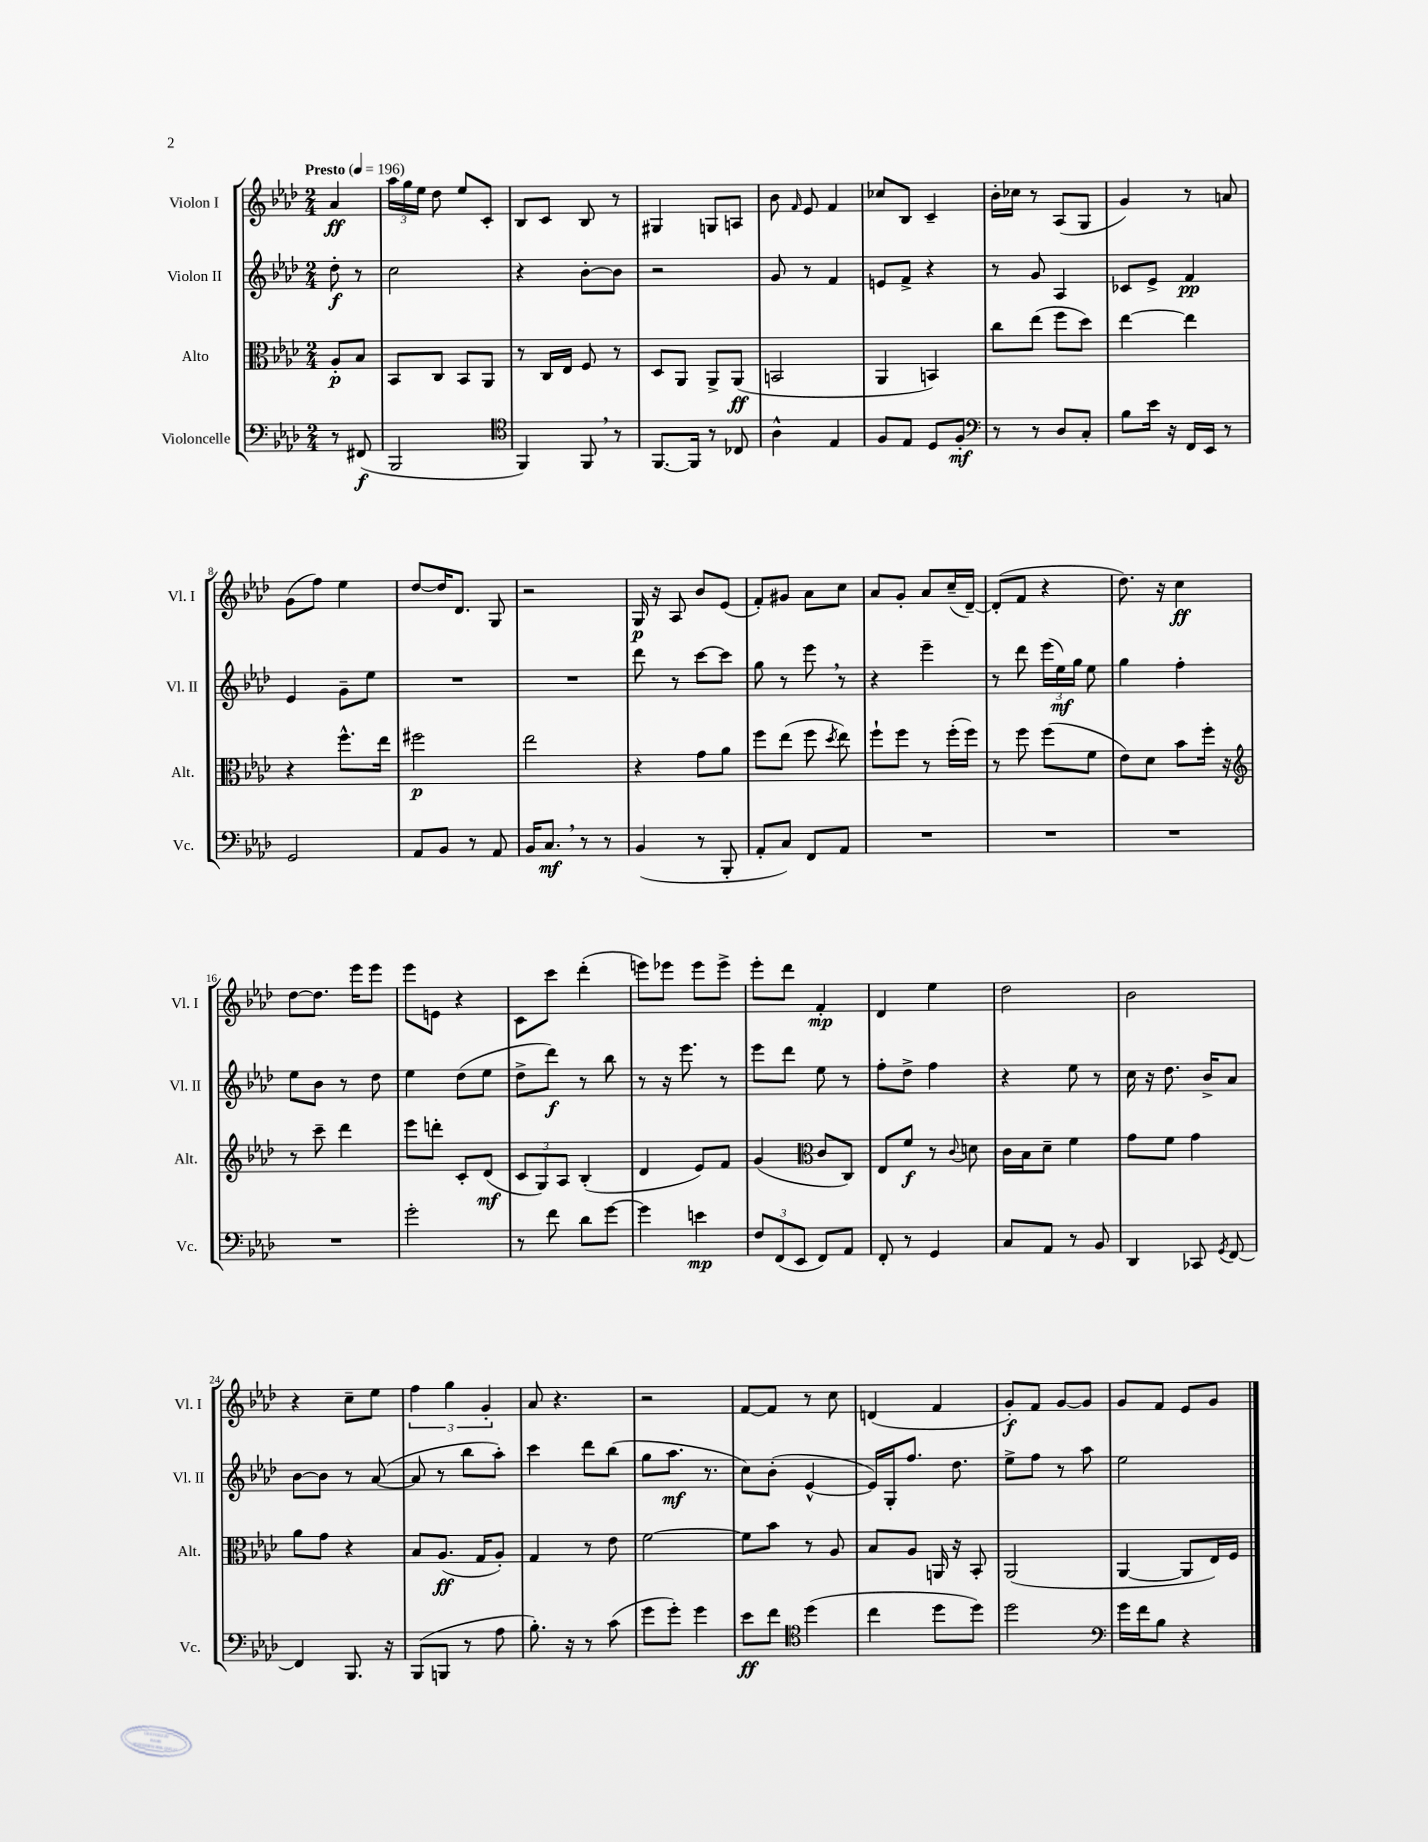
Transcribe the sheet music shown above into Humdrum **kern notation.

**kern	**dynam	**kern	**dynam	**kern	**dynam	**kern	**dynam
*part4	*part4	*part3	*part3	*part2	*part2	*part1	*part1
*staff4	*staff4	*staff3	*staff3	*staff2	*staff2	*staff1	*staff1
*I"Violoncelle	*	*I"Alto	*	*I"Violon II	*	*I"Violon I	*
*I'Vc.	*	*I'Alt.	*	*I'Vl. II	*	*I'Vl. I	*
*clefF4	*	*clefC3	*	*clefG2	*	*clefG2	*
*k[b-e-a-d-]	*	*k[b-e-a-d-]	*	*k[b-e-a-d-]	*	*k[b-e-a-d-]	*
*M2/4	*	*M2/4	*	*M2/4	*	*M2/4	*
*MM196	*	*MM196	*	*MM196	*	*MM196	*
=	=	=	=	=	=	=	=
!	!	!	!	!	!	!LO:TX:a:B:t=Presto	!
8r	.	8A-'/L	p	8dd-'\	f	4a-/	ff
(8FF#X/	f	8B-/J	.	8r	.	.	.
=1	=1	=1	=1	=1	=1	=1	=1
2BBB-/	.	8BB-/L	.	2cc\	.	24aa-\LL	.
.	.	.	.	.	.	24gg\	.
.	.	.	.	.	.	24ee-\JJ	.
.	.	8C/J	.	.	.	8dd-\	.
.	.	8BB-/L	.	.	.	8ee-/L	.
.	.	8AA-/J	.	.	.	8c'/J	.
=2	=2	=2	=2	=2	=2	=2	=2
*clefC4	*	*	*	*	*	*	*
4FF/)	.	8r	.	4r	.	8B-/L	.
.	.	16C/LL	.	.	.	8c/J	.
.	.	16E-/JJ	.	.	.	.	.
8FF,/	.	8F/	.	[8b-'\L	.	8B-/	.
8r	.	8r	.	8b-\J]	.	8r	.
=3	=3	=3	=3	=3	=3	=3	=3
[8.FF/L	.	8D-/L	.	2r	.	4G#X/	.
.	.	8AA-/J	.	.	.	.	.
16FF/Jk]	.	.	.	.	.	.	.
8r	.	8AA-^/L	.	.	.	8Gn/L	.
8C-X/	.	(8AA-/J	ff	.	.	8An/J	.
=4	=4	=4	=4	=4	=4	=4	=4
4A-^^\	.	2BBn/	.	8g/	.	8b-\	.
.	.	.	.	.	.	16qqf/	.
.	.	.	.	8r	.	8e-/	.
4E-/	.	.	.	4f/	.	4f/	.
=5	=5	=5	=5	=5	=5	=5	=5
8F/L	.	4AA-/	.	8en/L	.	8cc-X/L	.
8E-/J	.	.	.	8f^/J	.	8B-/J	.
8D-/L	.	4BBn/)	.	4r	.	4c~/	.
8F'/J	mf	.	.	.	.	.	.
=6	=6	=6	=6	=6	=6	=6	=6
*clefF4	*	*	*	*	*	*	*
8r	.	8cc\L	.	8r	.	16b-'\LL	.
.	.	.	.	.	.	16cc-X\JJ	.
8r	.	(8ee-\J	.	8g/	.	8r	.
8D-/L	.	8ff\L	.	4A-/	.	(8A-/L	.
8C'/J	.	8dd-\J)	.	.	.	8G/J	.
=7	=7	=7	=7	=7	=7	=7	=7
8B-\L	.	[4ee-\	.	8c-X/L	.	4g/)	.
16e-\Jk	.	.	.	8e-^/J	.	.	.
16r	.	.	.	.	.	.	.
16FF/LL	.	4ee-\]	.	4f/	pp	8r	.
16EE-/JJ	.	.	.	.	.	.	.
8r	.	.	.	.	.	8an/	.
!!LO:LB:g=z
=8	=8	=8	=8	=8	=8	=8	=8
2GG/	.	4r	.	4e-/	.	(8g\L	.
.	.	.	.	.	.	8ff\J)	.
.	.	8.ff^^\L	.	8g~\L	.	4ee-\	.
.	.	.	.	8ee-\J	.	.	.
.	.	16ee-\Jk	.	.	.	.	.
=9	=9	=9	=9	=9	=9	=9	=9
8AA-/L	.	2ff#X\	p	2r	.	[8dd-/L	.
8BB-/J	.	.	.	.	.	16dd-/K]	.
.	.	.	.	.	.	8.d-/J	.
8r	.	.	.	.	.	.	.
8AA-/	.	.	.	.	.	8G/	.
=10	=10	=10	=10	=10	=10	=10	=10
16BB-/KL	.	2ee-\	.	2r	.	2r	.
8.C,/J	mf	.	.	.	.	.	.
8r	.	.	.	.	.	.	.
8r	.	.	.	.	.	.	.
=11	=11	=11	=11	=11	=11	=11	=11
(4BB-/	.	4r	.	8ddd-\	.	16G/	p
.	.	.	.	.	.	16r	.
.	.	.	.	8r	.	8A-/	.
8r	.	8g\L	.	[8ccc\L	.	8b-/L	.
8BBB-'/	.	8a-\J	.	8ccc\J]	.	(8e-/J	.
=12	=12	=12	=12	=12	=12	=12	=12
8AA-'/L	.	8ff\L	.	8gg\	.	8f'/L)	.
8C/J)	.	(8ee-\J	.	8r	.	8g#X/J	.
8FF/L	.	8ff\	.	8eee-,\	.	8a-\L	.
.	.	8qdd-/	.	.	.	.	.
8AA-/J	.	8ee-\)	.	8r	.	8cc\J	.
=13	=13	=13	=13	=13	=13	=13	=13
2r	.	8ff`\L	.	4r	.	8a-/L	.
.	.	8ff\J	.	.	.	8g'/J	.
.	.	8r	.	4eee-~\	.	8a-/L	.
.	.	(16ff'\LL	.	.	.	(16cc~/L	.
.	.	16ff\JJ)	.	.	.	[16d-~/JJ)	.
=14	=14	=14	=14	=14	=14	=14	=14
2r	.	8r	.	8r	.	(8d-'/L]	.
.	.	8ff\	.	8ddd-\	.	8f/J	.
.	.	(8ff\L	.	(24eee-\LL	.	4r	.
.	.	.	.	24ee-\)	mf	.	.
.	.	.	.	24gg\JJ	.	.	.
.	.	8f\J	.	8ee-\	.	.	.
=15	=15	=15	=15	=15	=15	=15	=15
2r	.	8e-\L)	.	4gg\	.	8.dd-\)	.
.	.	8d-\J	.	.	.	.	.
.	.	.	.	.	.	16r	.
.	.	8b-\L	.	4ff'\	.	4cc\	ff
.	.	16ff'\Jk	.	.	.	.	.
.	.	16r	.	.	.	.	.
!!LO:LB:g=z
=16	=16	=16	=16	=16	=16	=16	=16
*	*	*clefG2	*	*	*	*	*
2r	.	8r	.	8ee-\L	.	[8dd-\L	.
.	.	8ccc~\	.	8b-\J	.	8.dd-\J]	.
.	.	4ddd-\	.	8r	.	.	.
.	.	.	.	.	.	16eee-\KL	.
.	.	.	.	8dd-\	.	8eee-\J	.
=17	=17	=17	=17	=17	=17	=17	=17
2g'\	.	8eee-\L	.	4ee-\	.	8eee-\L	.
.	.	8dddn'\J	.	.	.	8en\J	.
.	.	8c'/L	.	(8dd-\L	.	4r	.
.	.	(8d-/J	mf	8ee-\J	.	.	.
=18	=18	=18	=18	=18	=18	=18	=18
8r	.	12c/L	.	8dd-^\L	.	8c\L	.
.	.	12G/)	.	.	.	.	.
8f\	.	.	.	8ddd-\J)	f	8ccc\J	.
.	.	12A-/J	.	.	.	.	.
8d-\L	.	(4B-'/	.	8r	.	(4ddd-'\	.
[8g\J	.	.	.	8bb-\	.	.	.
=19	=19	=19	=19	=19	=19	=19	=19
4g\]	.	4d-/	.	8r	.	8eeen\L)	.
.	.	.	.	16r	.	8eee-X\J	.
.	.	.	.	8.eee-\	.	.	.
4en\	mp	8e-/L)	.	.	.	8eee-\L	.
.	.	8f/J	.	8r	.	8eee-^\J	.
=20	=20	=20	=20	=20	=20	=20	=20
12F/L	.	(4g/	.	8eee-\L	.	8eee-'\L	.
(12FF/	.	.	.	.	.	.	.
.	.	.	.	8ddd-\J	.	8ddd-\J	.
12EE-/J	.	.	.	.	.	.	.
*	*	*clefC3	*	*	*	*	*
8FF/L)	.	8c/L	.	8ee-\	.	4f'/	mp
8AA-/J	.	8C/J)	.	8r	.	.	.
=21	=21	=21	=21	=21	=21	=21	=21
8FF'/	.	8E-/L	.	8ff'\L	.	4d-/	.
8r	.	8f/J	f	8dd-^\J	.	.	.
4GG/	.	8r	.	4ff\	.	4ee-\	.
.	.	8qqc/	.	.	.	.	.
.	.	8dn\	.	.	.	.	.
=22	=22	=22	=22	=22	=22	=22	=22
8C/L	.	16c\LL	.	4r	.	2dd-\	.
.	.	16B-\J	.	.	.	.	.
8AA-/J	.	8d-~\J	.	.	.	.	.
8r	.	4f\	.	8ee-\	.	.	.
8BB-/	.	.	.	8r	.	.	.
=23	=23	=23	=23	=23	=23	=23	=23
4DD-/	.	8g\L	.	16cc\	.	2b-\	.
.	.	.	.	16r	.	.	.
.	.	8f\J	.	8.dd-\	.	.	.
8CC-X/	.	4g\	.	.	.	.	.
.	.	.	.	16b-^/KL	.	.	.
8qGG/	.	.	.	.	.	.	.
[8FF/	.	.	.	8a-/J	.	.	.
!!LO:LB:g=z
=24	=24	=24	=24	=24	=24	=24	=24
4FF/]	.	8a-\L	.	[8b-\L	.	4r	.
.	.	8g\J	.	8b-\J]	.	.	.
8.BBB-/	.	4r	.	8r	.	8cc~\L	.
.	.	.	.	([8a-/	.	8ee-\J	.
16r	.	.	.	.	.	.	.
=25	=25	=25	=25	=25	=25	=25	=25
(8BBB-/L	.	8B-/L	.	8a-/]	.	6ff\	.
8BBBn/J	.	(8.A-/J	ff	8r	.	.	.
.	.	.	.	.	.	6gg\	.
8r	.	.	.	8bb-\L	.	.	.
.	.	16G/KL	.	.	.	.	.
.	.	.	.	.	.	6g'/	.
8A-\	.	8A-'/J)	.	8aa-'\J)	.	.	.
=26	=26	=26	=26	=26	=26	=26	=26
8.B-'\)	.	4G/	.	4ccc\	.	8a-/	.
.	.	.	.	.	.	4.r	.
16r	.	.	.	.	.	.	.
8r	.	8r	.	8ddd-\L	.	.	.
(8c\	.	8e-\	.	(8bb-\J	.	.	.
=27	=27	=27	=27	=27	=27	=27	=27
8g\L	.	[2f\	.	8gg\L	.	2r	.
8g'\J)	.	.	.	8.aa-\J	mf	.	.
4g\	.	.	.	.	.	.	.
.	.	.	.	8.r	.	.	.
=28	=28	=28	=28	=28	=28	=28	=28
8e-\L	ff	8f\L]	.	8cc\L)	.	[8f/L	.
8f\J	.	8b-\J	.	(8b-'\J	.	8f/J]	.
*clefC4	*	*	*	*	*	*	*
(4dd-\	.	8r	.	[4e-^^/	.	8r	.
.	.	8A-/	.	.	.	8cc\	.
=29	=29	=29	=29	=29	=29	=29	=29
4cc\	.	8B-/L	.	16e-/LL])	.	(4dn/	.
.	.	.	.	16G'/J	.	.	.
.	.	8A-/J	.	8.ff/J	.	.	.
8dd-\L	.	16AAn/	.	.	.	4f/	.
.	.	16r	.	8.dd-\	.	.	.
8dd-\J)	.	8BB-'/	.	.	.	.	.
=30	=30	=30	=30	=30	=30	=30	=30
2dd-\	.	(2AA-/	.	8ee-^\L	.	8g'/L)	f
.	.	.	.	8ff\J	.	8f/J	.
.	.	.	.	8r	.	[8g/L	.
.	.	.	.	8aa-\	.	8g/J]	.
=31	=31	=31	=31	=31	=31	=31	=31
*clefF4	*	*	*	*	*	*	*
16g\LL	.	[4AA-/	.	2ee-\	.	8g/L	.
16f\J	.	.	.	.	.	.	.
8B-\J	.	.	.	.	.	8f/J	.
4r	.	8AA-/L]	.	.	.	8e-/L	.
.	.	16E-/L)	.	.	.	8g/J	.
.	.	16F/JJ	.	.	.	.	.
==	==	==	==	==	==	==	==
*-	*-	*-	*-	*-	*-	*-	*-
